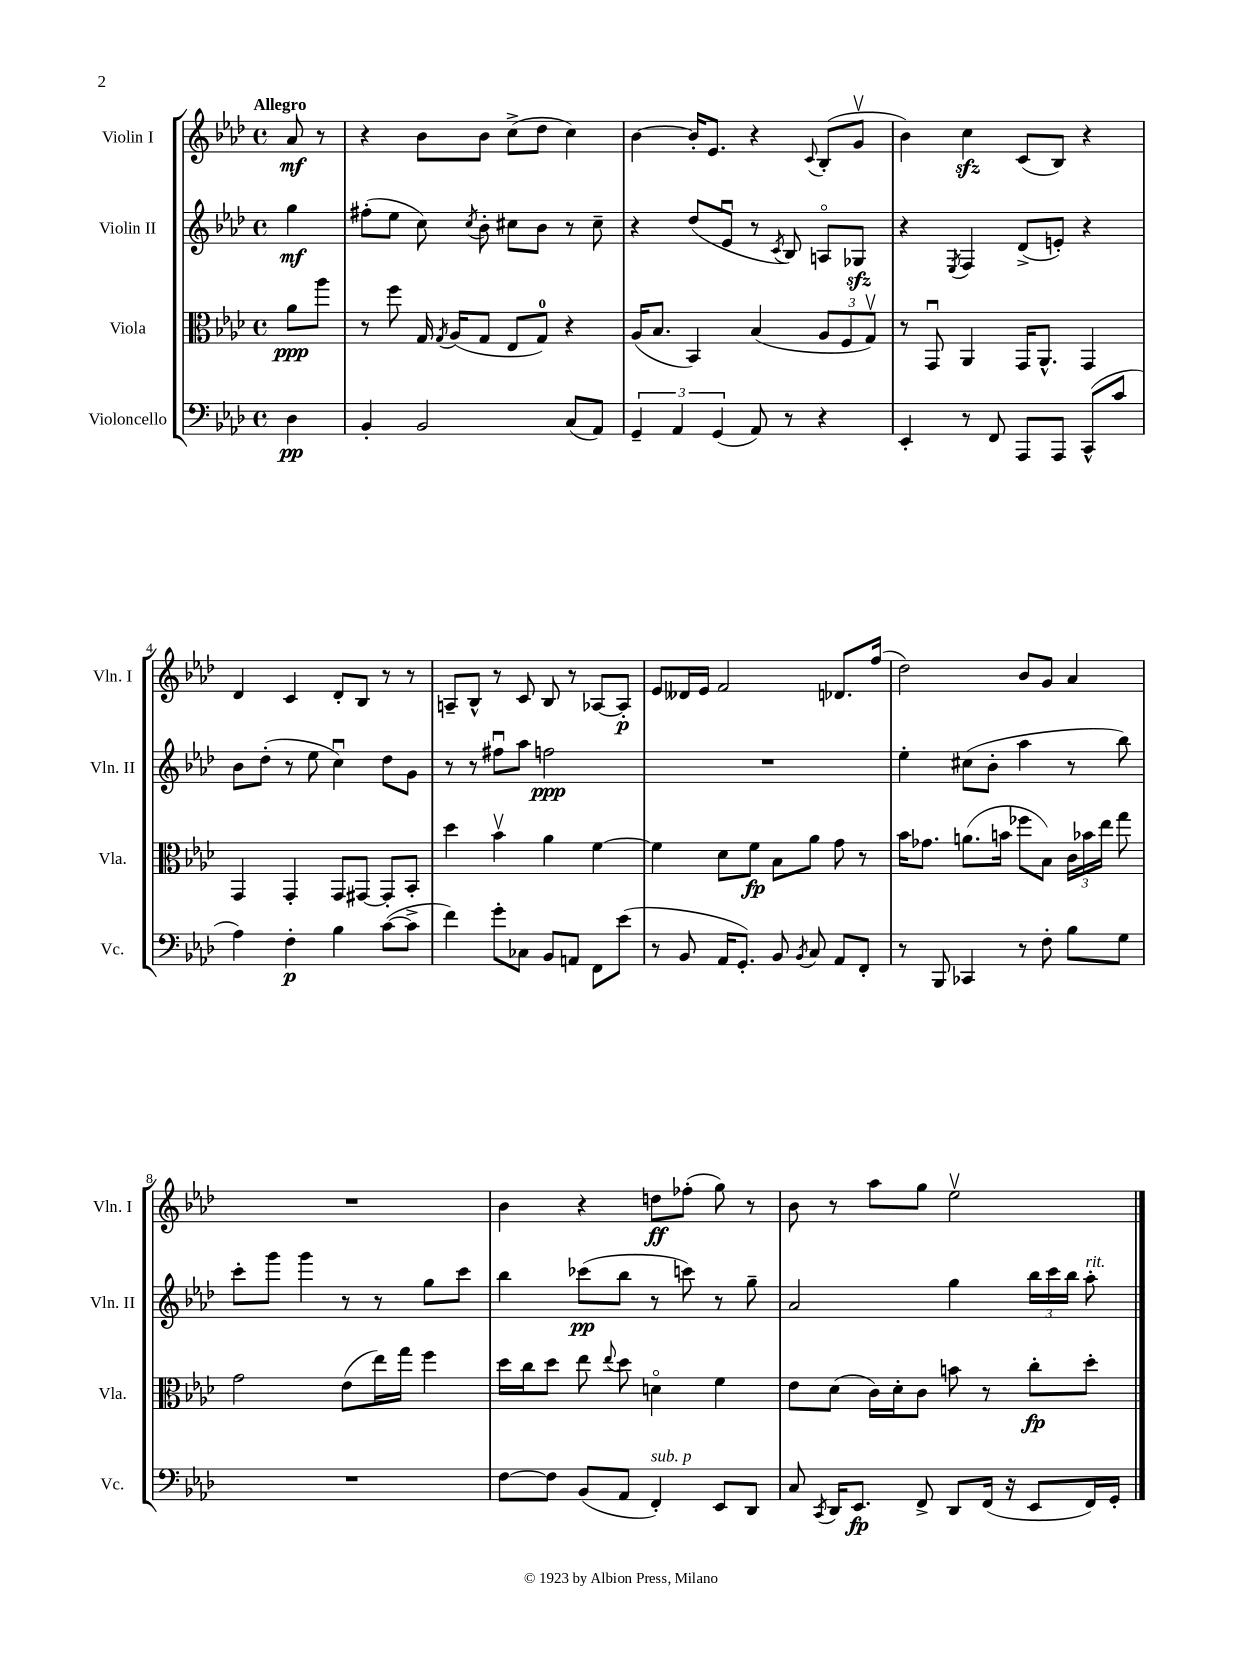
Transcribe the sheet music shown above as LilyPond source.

<<
\new StaffGroup <<
\new Staff = "s0" \with { instrumentName = "Violin I" shortInstrumentName = "Vln. I" } {
    \clef treble \key aes \major \defaultTimeSignature \time 4/4 \partial 4 \tempo "Allegro"
    \autoBeamOff aes'8\mf r8 |
    r4 bes'8[ bes'8] c''8[->( des''8] c''4) |
    bes'4~ bes'16[-. ees'8.] r4 \appoggiatura { c'8 } bes8[-.( g'8]\upbow |
    bes'4) c''4\sfz c'8[( bes8]) r4 |
    des'4 c'4 des'8[-. bes8] r8 r8 |
    a8[-- bes8]-^ r8 c'8 bes8 r8 aes8[~ aes8]-.\p |
    ees'8[ deses'16 ees'16] f'2 des'8.[ f''16]( |
    des''2) bes'8[ g'8] aes'4 |
    R1 |
    bes'4 r4 d''8[\ff fes''8]-.( g''8) r8 |
    bes'8 r8 aes''8[ g''8] ees''2\upbow \bar "|." |
}
\new Staff = "s1" \with { instrumentName = "Violin II" shortInstrumentName = "Vln. II" } {
    \clef treble \key aes \major \defaultTimeSignature \time 4/4 \partial 4
    \autoBeamOff g''4\mf |
    fis''8[-.( ees''8] c''8) \acciaccatura { c''8 } bes'8-. cis''8[ bes'8] r8 cis''8-- |
    r4 des''8[( ees'8]\downbow r8 \acciaccatura { c'8 } bes8) a8[\flageolet ges8]\sfz |
    r4 \acciaccatura { ees8 } f4 des'8[->( e'8]-.) r4 |
    bes'8[ des''8]-.( r8 ees''8 c''4\downbow) des''8[ g'8] |
    r8 r8 fis''8[\downbow aes''8] f''2\ppp |
    R1 |
    ees''4-. cis''8[( bes'8]-. aes''4 r8 bes''8) |
    c'''8[-. g'''8] g'''4 r8 r8 g''8[ c'''8] |
    bes''4 ces'''8[\pp( bes''8] r8 c'''8) r8 g''8-- |
    aes'2 g''4 \tuplet 3/2 { bes''16[ c'''16 bes''16] } aes''8-.^\markup { \italic "rit." } \bar "|." |
}
\new Staff = "s2" \with { instrumentName = "Viola" shortInstrumentName = "Vla." } {
    \clef alto \key aes \major \defaultTimeSignature \time 4/4 \partial 4
    \autoBeamOff aes'8[\ppp aes''8] |
    r8 f''8 g16 \acciaccatura { g8 } aes16[( g8] ees8[ g8]-0) r4 |
    aes16[( bes8.] bes,4) bes4( \tuplet 3/2 { aes8[ f8 g8]\upbow) } |
    r8 g,8\downbow aes,4 g,16[ aes,8.]-^ g,4 |
    g,4 g,4-. g,8[ gis,8]~ gis,8[-. bes,8]-. |
    des''4 bes'4\upbow aes'4 f'4~ |
    f'4 des'8[ f'8]\fp bes8[ aes'8] g'8 r8 |
    bes'16[ ges'8.] a'8.[( b'16] fes''8[ bes8]) \tuplet 3/2 { c'16[ bes'16 ees''16] } g''8 |
    g'2 ees'8[( ees''16) g''16] f''4 |
    des''16[ c''16 des''8] ees''8 \appoggiatura { ees''8 } des''8 d'4\flageolet f'4 |
    ees'8[ des'8]( c'16[) des'16-. c'8] b'8 r8 c''8[-.\fp des''8]-. \bar "|." |
}
\new Staff = "s3" \with { instrumentName = "Violoncello" shortInstrumentName = "Vc." } {
    \clef bass \key aes \major \defaultTimeSignature \time 4/4 \partial 4
    \autoBeamOff des4\pp |
    bes,4-. bes,2 c8[( aes,8]) |
    \tuplet 3/2 { g,4-- aes,4 g,4( } aes,8) r8 r4 |
    ees,4-. r8 f,8 aes,,8[ aes,,8] c,8[-^( c'8] |
    aes4) f4-.\p bes4 c'8[~( c'8]-> |
    f'4) g'8[-. ces8] bes,8[ a,8] f,8[ ees'8]( |
    r8 bes,8 aes,16[ g,8.]-.) bes,8 \acciaccatura { bes,8 } c8 aes,8[ f,8]-. |
    r8 bes,,8 ces,4 r8 f8-. bes8[ g8] |
    R1 |
    f8[~ f8] bes,8[( aes,8] f,4-.^\markup { \italic "sub. p" }) ees,8[ des,8] |
    c8 \acciaccatura { c,8 } des,16[ ees,8.]\fp f,8-> des,8[ f,16]( r16 ees,8[ f,16) g,16]-. \bar "|." |
}
>>
>>
